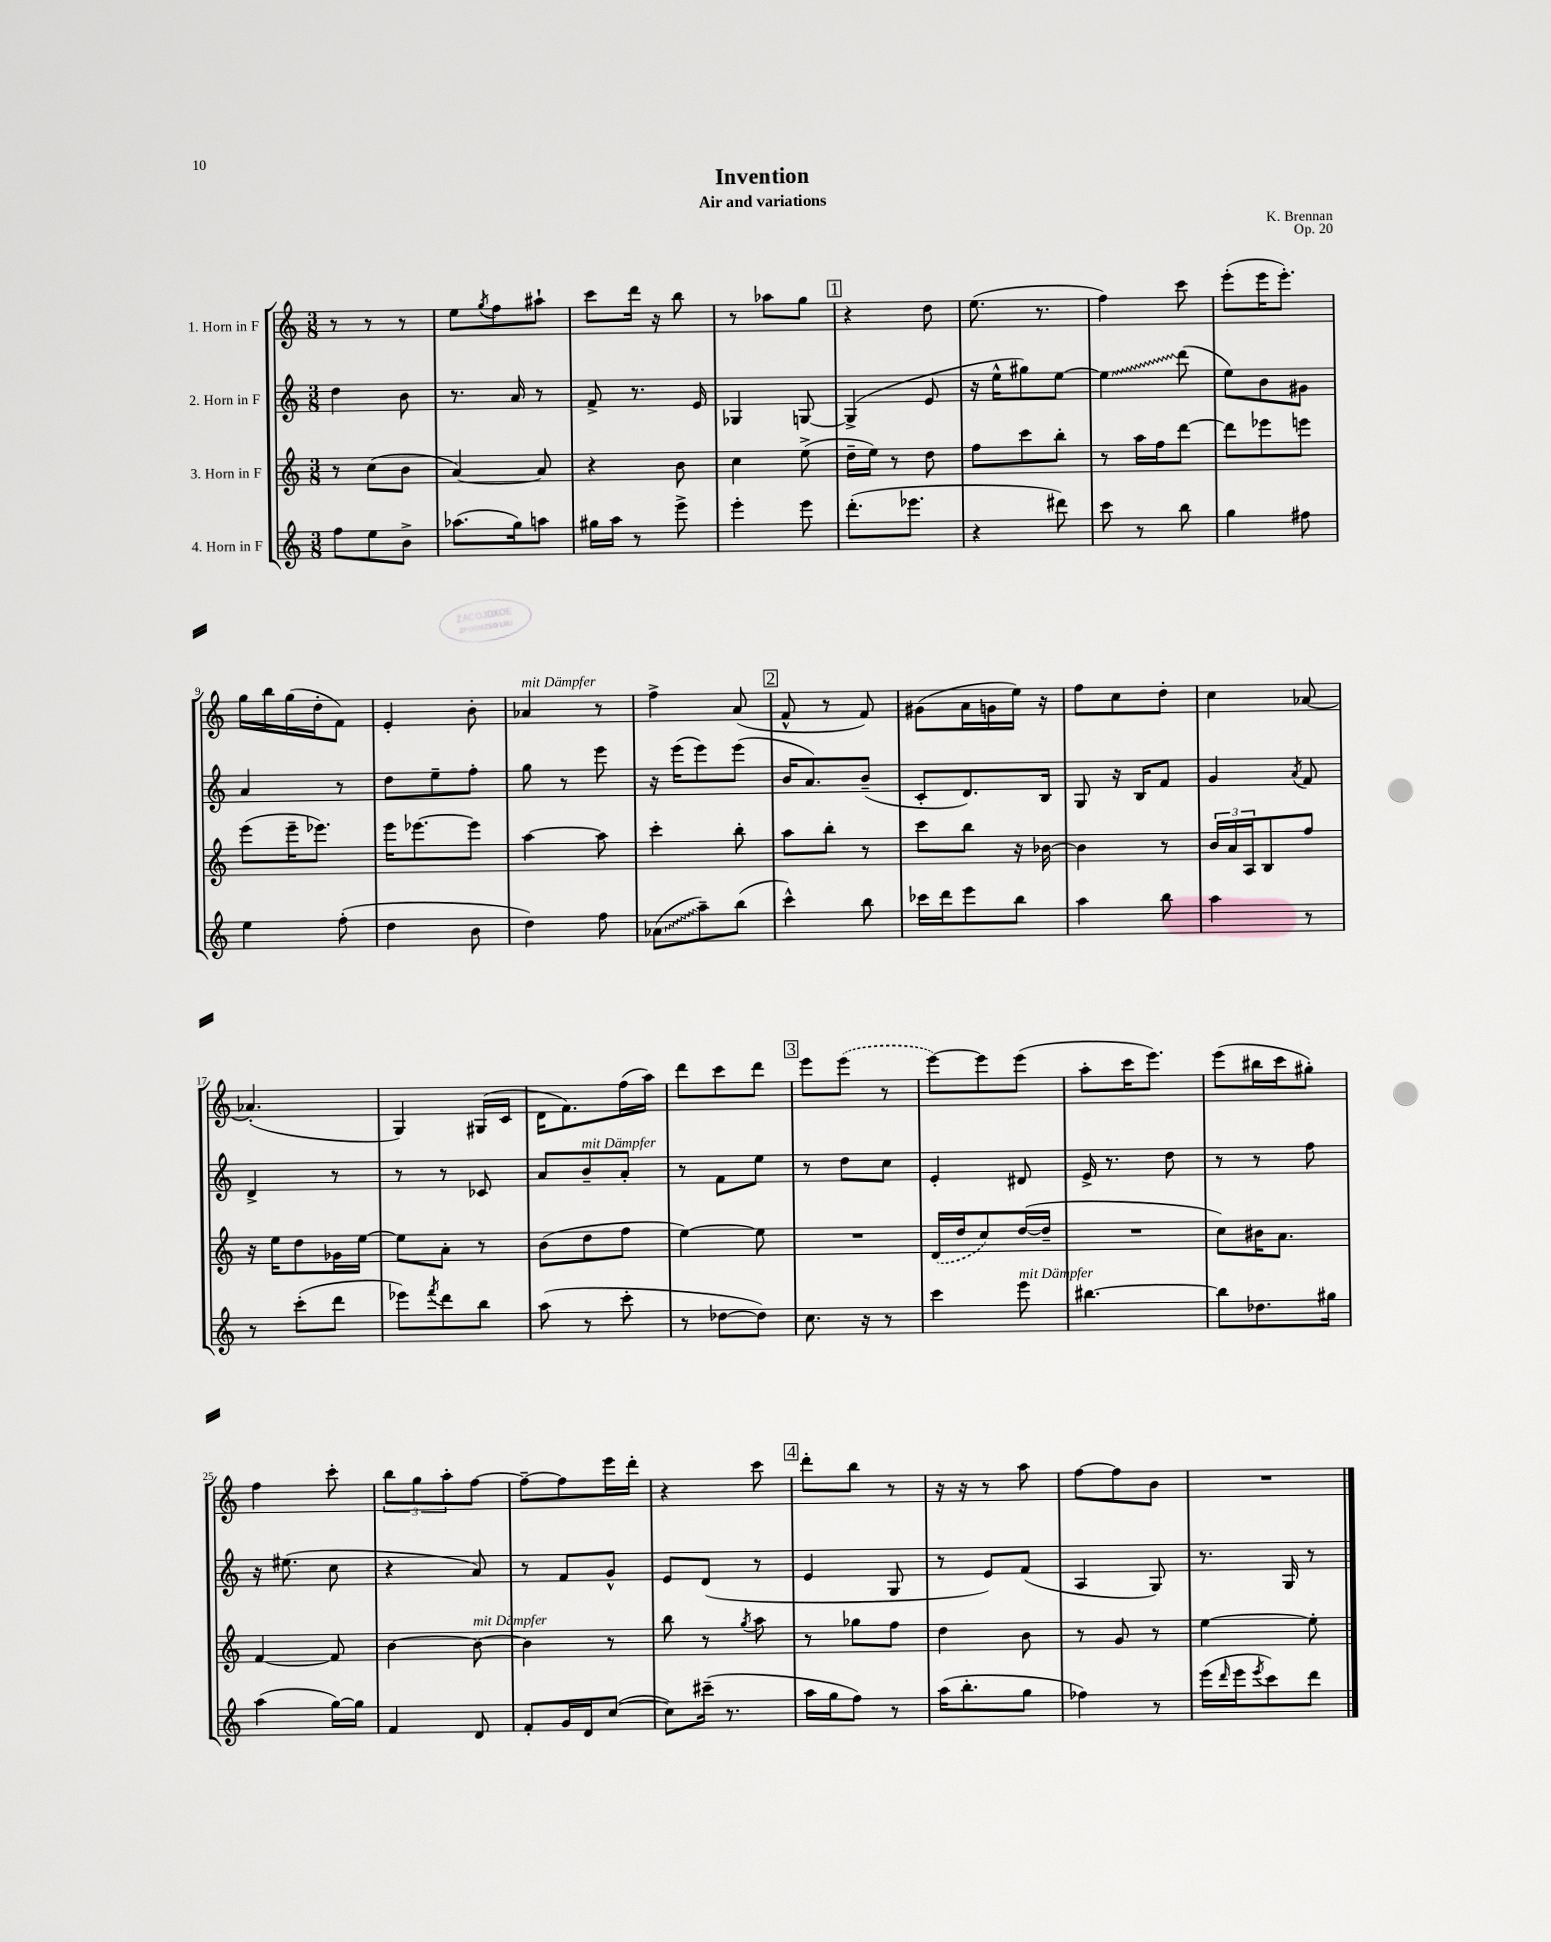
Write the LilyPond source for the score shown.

\header { title = "Invention" composer = "K. Brennan" subtitle = "Air and variations" opus = "Op. 20" }
<<
\new StaffGroup <<
\new Staff = "s0" \with { instrumentName = "1. Horn in F" } {
    \clef treble \key c \major \numericTimeSignature \time 3/8
    r8 r8 r8 |
    e''8 \acciaccatura { g''8 } f''8 ais''8-! |
    c'''8 d'''16 r16 b''8 |
    r8 aes''8 g''8 |
    \mark \markup { \box "1" } r4 d''8 |
    e''8.( r8. |
    f''4) c'''8 |
    e'''8-.( e'''16 e'''8.-.) |
    g''16 b''16 g''16( d''16-. f'8) |
    e'4-. b'8-. |
    aes'4^\markup { \italic "mit Dämpfer" } r8 |
    f''4-> a'8( |
    \mark \markup { \box "2" } f'8-^ r8 f'8) |
    gis'8( a'16 g'16 e''16) r16 |
    f''8 c''8 d''8-. |
    c''4 aes'8~ |
    aes'4.-.( |
    g4) gis16( c'16 |
    d'16 f'8.) f''16( a''16) |
    d'''8 c'''8 d'''8 |
    \mark \markup { \box "3" } e'''8 \once \slurDashed e'''8( r8 |
    e'''8~) e'''8 e'''8( |
    a''8-. c'''16 e'''8.) |
    e'''8( bis''16 c'''16 gis''8-.) |
    f''4 c'''8-. |
    \tuplet 3/2 { b''8 g''8 a''8-. } f''8~ |
    f''8~-- f''8 e'''16 d'''16-. |
    r4 c'''8 |
    \mark \markup { \box "4" } d'''8-. b''8 r8 |
    r16 r16 r8 a''8 |
    f''8~ f''8 b'8 |
    R4. \bar "|." |
}
\new Staff = "s1" \with { instrumentName = "2. Horn in F" } {
    \clef treble \key c \major \numericTimeSignature \time 3/8
    d''4 b'8 |
    r8. a'16 r8 |
    f'8-> r8. e'16 |
    ges4 g8~ |
    \mark \markup { \box "1" } g4->( e'8 |
    r16 e''16-^ gis''8) e''8~ |
    \once \override Glissando.style = #'zigzag e''4\glissando d'''8( |
    e''8) b'8 gis'8 |
    a'4 r8 |
    d''8 e''8-- f''8-. |
    g''8 r8 e'''8 |
    r16 e'''16( e'''8) e'''8( |
    \mark \markup { \box "2" } b'16 a'8.) b'8--( |
    c'8-. d'8.) b16 |
    g8 r16 b16 f'8 |
    g'4 \acciaccatura { a'8 } f'8 |
    d'4-> r8 |
    r8 r8 ces'8 |
    a'8 b'8--^\markup { \italic "mit Dämpfer" } a'8-. |
    r8 f'8 e''8 |
    \mark \markup { \box "3" } r8 d''8 c''8 |
    e'4-. dis'8 |
    e'16-> r8. d''8 |
    r8 r8 f''8 |
    r16 eis''8.( c''8 |
    r4 a'8) |
    r8 f'8 g'8-^ |
    e'8 d'8( r8 |
    \mark \markup { \box "4" } e'4 g8 |
    r8 e'8) f'8( |
    a4 g8) |
    r8. g16 r8 \bar "|." |
}
\new Staff = "s2" \with { instrumentName = "3. Horn in F" } {
    \clef treble \key c \major \numericTimeSignature \time 3/8
    r8 c''8( b'8 |
    a'4~) a'8 |
    r4 b'8 |
    c''4 e''8->( |
    \mark \markup { \box "1" } d''16-- e''16) r8 d''8 |
    f''8 c'''8 b''8-. |
    r8 a''16 f''16 d'''8~ |
    d'''8 ees'''8 e'''8 |
    e'''8( e'''16-- ees'''8.) |
    e'''16 ees'''8.~ ees'''8 |
    a''4~ a''8 |
    c'''4-. b''8-. |
    \mark \markup { \box "2" } a''8 b''8-. r8 |
    c'''8 b''8 r16 bes'16~ |
    bes'4 r8 |
    \tuplet 3/2 { b'16 a'16 a16 } b8 f''8 |
    r16 e''16 d''8 ges'16 e''16~ |
    e''8 a'8-. r8 |
    b'8( d''8 f''8 |
    e''4~) e''8 |
    \mark \markup { \box "3" } R4. |
    \once \slurDashed d'16( d''16 c''8) d''16~( d''16-- |
    R4. |
    c''8) bis'16 a'8. |
    f'4~ f'8 |
    b'4~ b'8~^\markup { \italic "mit Dämpfer" } |
    b'4 r8 |
    b''8 r8 \acciaccatura { g''8 } a''8 |
    \mark \markup { \box "4" } r8 ges''8 f''8 |
    d''4 b'8 |
    r8 g'8 r8 |
    e''4~ e''8-. \bar "|." |
}
\new Staff = "s3" \with { instrumentName = "4. Horn in F" } {
    \clef treble \key c \major \numericTimeSignature \time 3/8
    f''8 e''8 b'8-> |
    aes''8.( g''16) a''8 |
    gis''16 a''16 r8 e'''8-> |
    e'''4-. e'''8 |
    \mark \markup { \box "1" } d'''8.-.( ees'''8. |
    r4 dis'''8) |
    c'''8 r8 b''8 |
    g''4 fis''8 |
    e''4 f''8-.( |
    d''4 b'8 |
    d''4) f''8 |
    \once \override Glissando.style = #'zigzag aes'8\glissando( a''8--) b''8( |
    \mark \markup { \box "2" } c'''4-^) b''8 |
    ces'''16 d'''16 e'''8 b''8 |
    a''4 b''8 |
    a''4 r8 |
    r8 c'''8-.( d'''8 |
    ees'''8) \acciaccatura { f'''8 } d'''8 b''8 |
    a''8( r8 c'''8-. |
    r8 des''8~ des''8) |
    \mark \markup { \box "3" } c''8. r16 r8 |
    c'''4 e'''8^\markup { \italic "mit Dämpfer" } |
    bis''4.~ |
    bis''8 des''8. gis''16 |
    a''4( g''16~) g''16 |
    f'4 d'8 |
    f'8-. g'16 d'16 c''8~( |
    c''8) cis'''16--( r8. |
    \mark \markup { \box "4" } a''16 g''16 f''8) r8 |
    a''16( b''8.-. g''8 |
    fes''4) r8 |
    e'''16( \grace { d'''16 } e'''16 \acciaccatura { e'''8 } c'''8) d'''8 \bar "|." |
}
>>
>>
